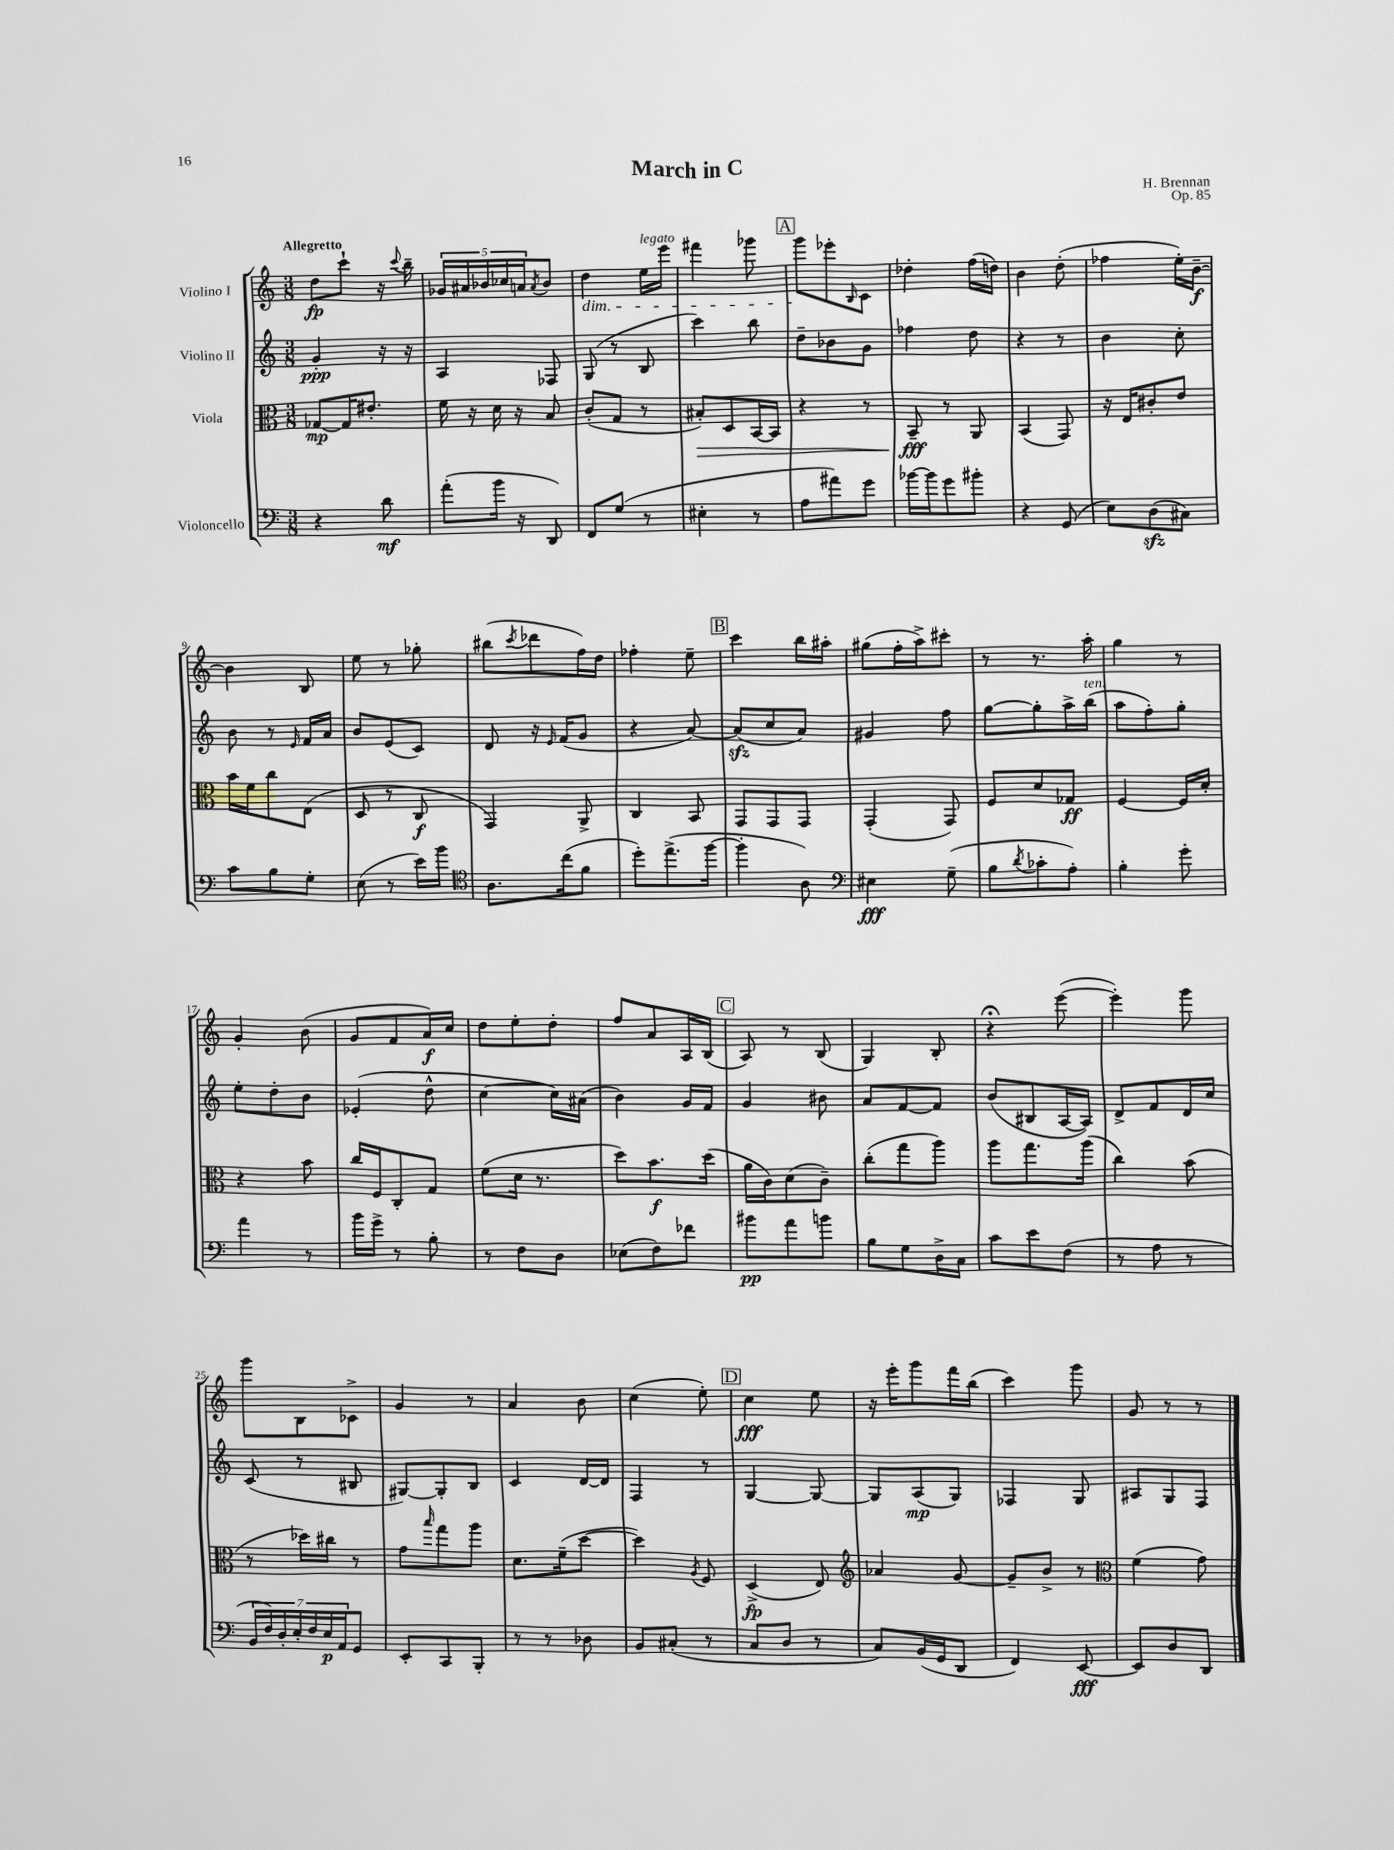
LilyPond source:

\header { title = "March in C" composer = "H. Brennan" opus = "Op. 85" }
<<
\new StaffGroup <<
\new Staff = "s0" \with { instrumentName = "Violino I" } {
    \clef treble \key c \major \numericTimeSignature \time 3/8 \tempo "Allegretto"
    d''8\fp c'''8-! r16 \appoggiatura { c'''8 } b''16-- |
    \tuplet 5/4 { ges'16 ais'16 bes'16 ces''16 a'16 } \acciaccatura { a'8 } bes'8 |
    d''4\dim e''16^\markup { \italic "legato" } e'''16 |
    fis'''4 ges'''8 |
    \mark \markup { \box "A" } g'''8\! ees'''8-. \grace { b16 } c'8 |
    des''4-. f''16( d''16) |
    b'4 d''8-.( |
    fes''4 e''16-.) b'16~--\f |
    b'4 b8 |
    e''8 r8 ges''8-. |
    bis''8( \acciaccatura { c'''8 } des'''8 f''16) d''16 |
    fes''4-. e''8-- |
    \mark \markup { \box "B" } c'''4 b''16 ais''16-. |
    gis''8( f''16-. a''16->) cis'''8-. |
    r8 r8. a''16-. |
    g''4 r8 |
    g'4-. b'8( |
    g'8 f'8 a'16\f) c''16 |
    d''8 e''8-. d''8-. |
    f''8 a'8 a16 b16( |
    \mark \markup { \box "C" } a8) r8 b8( |
    g4) b8-. |
    r4\fermata e'''8~( |
    e'''4-.) g'''8 |
    g'''8 b8 ces'8-> |
    g'4 r8 |
    a'4 b'8 |
    c''4( e''8-.) |
    \mark \markup { \box "D" } c''4\fff e''8 |
    r16 e'''16-. g'''8 f'''16 b''16( |
    c'''4) g'''8 |
    g'8 r8 r8 \bar "|." |
}
\new Staff = "s1" \with { instrumentName = "Violino II" } {
    \clef treble \key c \major \numericTimeSignature \time 3/8
    g'4-.\ppp r16 r16 |
    a4 fes8 |
    g8( r8 b8 |
    c'''4) b''8 |
    \mark \markup { \box "A" } d''8-- bes'8 g'8 |
    fes''4 d''8 |
    r4 r8 |
    b'4 c''8-. |
    b'8 r8 \grace { e'16 } f'16 a'16 |
    b'8 e'8( c'8) |
    d'8 r16 \grace { e'16 } f'16( g'8 |
    r4 a'8~) |
    \mark \markup { \box "B" } a'8\sfz( c''8 a'8) |
    gis'4 f''8 |
    g''8~ g''8-. a''16-> b''16^\markup { \italic "ten." }( |
    a''8 f''8-.) g''8-. |
    e''8-. d''8-. b'8 |
    ees'4-.( d''8-^ |
    c''4~ c''16) ais'16( |
    b'4) g'16 f'16 |
    \mark \markup { \box "C" } g'4 bis'8 |
    a'8 f'8~ f'8 |
    b'8( bis8 a16~ a16) |
    d'8-> f'8 d'16 c''16 |
    c'8( r8 bis8 |
    gis8~) gis8-. b8 |
    c'4 d'16~ d'16 |
    f4 r8 |
    \mark \markup { \box "D" } g4~ g8~ |
    g8 a8\mp( g8) |
    fes4 g8 |
    ais8 g8 f8 \bar "|." |
}
\new Staff = "s2" \with { instrumentName = "Viola" } {
    \clef alto \key c \major \numericTimeSignature \time 3/8
    ges8~\mp ges16 eis'8.-. |
    f'16 r16 d'16 r16 b8 |
    c'8-.( g8 r8 |
    bis8-.\>) d8 b,16~ b,16 |
    \mark \markup { \box "A" } r4 r8 |
    b,8--\fff\! r8 a,8 |
    b,4( g,8) |
    r16 e16 cis'8-. e'8 |
    b'16 f'16 c''8 e8( |
    d8 r8 c8\f |
    g,4) a,8-> |
    c4 b,8 |
    \mark \markup { \box "B" } g,8 g,8 g,8 |
    g,4-.( g,8) |
    f8 d'8 ges8\ff |
    f4~ f16 d'16-. |
    r4 b'8 |
    c''16 f16 c8-. g8 |
    f'8( d'16 r8. |
    d''8) b'8.\f d''16( |
    \mark \markup { \box "C" } a'16 c'16) d'8( c'8--) |
    c''8-.( g''8 a''8) |
    a''8 g''8. a''16( |
    c''4) b'8( |
    r8 des''16) cis''16 r8 |
    g'8 \grace { b''16 } g''8 a''8 |
    d'8. f'16--( d''8~ |
    d''4) \acciaccatura { a8 } f8 |
    \mark \markup { \box "D" } d4->\fp( e8) |
    \clef treble aes'4 g'8~ |
    g'8-- b'8-> r8 |
    \clef alto f'4( g'8) \bar "|." |
}
\new Staff = "s3" \with { instrumentName = "Violoncello" } {
    \clef bass \key c \major \numericTimeSignature \time 3/8
    r4 d'8\mf |
    a'8-.( b'16 r16 d,8) |
    f,8 g8( r8 |
    eis4-. r8 |
    \mark \markup { \box "A" } a8 ais'8) g'8 |
    bes'16~ bes'16 g'8 bis'8-. |
    r4 g,8( |
    e8) d8\sfz( cis8) |
    c'8 b8 g8-. |
    e8( r8 e'16) b'16 |
    \clef tenor a8. c''16( f'8 |
    d''8-.) e''8.->( f''16~ |
    \mark \markup { \box "B" } f''4-. a8) |
    \clef bass eis4\fff g8--( |
    b8 \acciaccatura { d'8 } ces'8-. a8-.) |
    b4-. g'8-. |
    a'4 r8 |
    b'16 g'16-> r8 b8-. |
    r8 f8 d8 |
    ees8( f8) fes'8 |
    \mark \markup { \box "C" } bis'8\pp a'8 b'8 |
    b8 g8 d16-> c16 |
    c'8 e'8 f8( |
    r8 a8 r8 |
    \tuplet 7/4 { b,16 f16) d16-. e16-. f16 e16\p a,16 } g,8 |
    e,8-. c,8 b,,8-. |
    r8 r8 des8 |
    b,8 cis8-.( r8 |
    \mark \markup { \box "D" } c8 d8 r8 |
    c8) b,16( g,16 d,8 |
    f,4) e,8~\fff |
    e,8 d8 d,8 \bar "|." |
}
>>
>>
